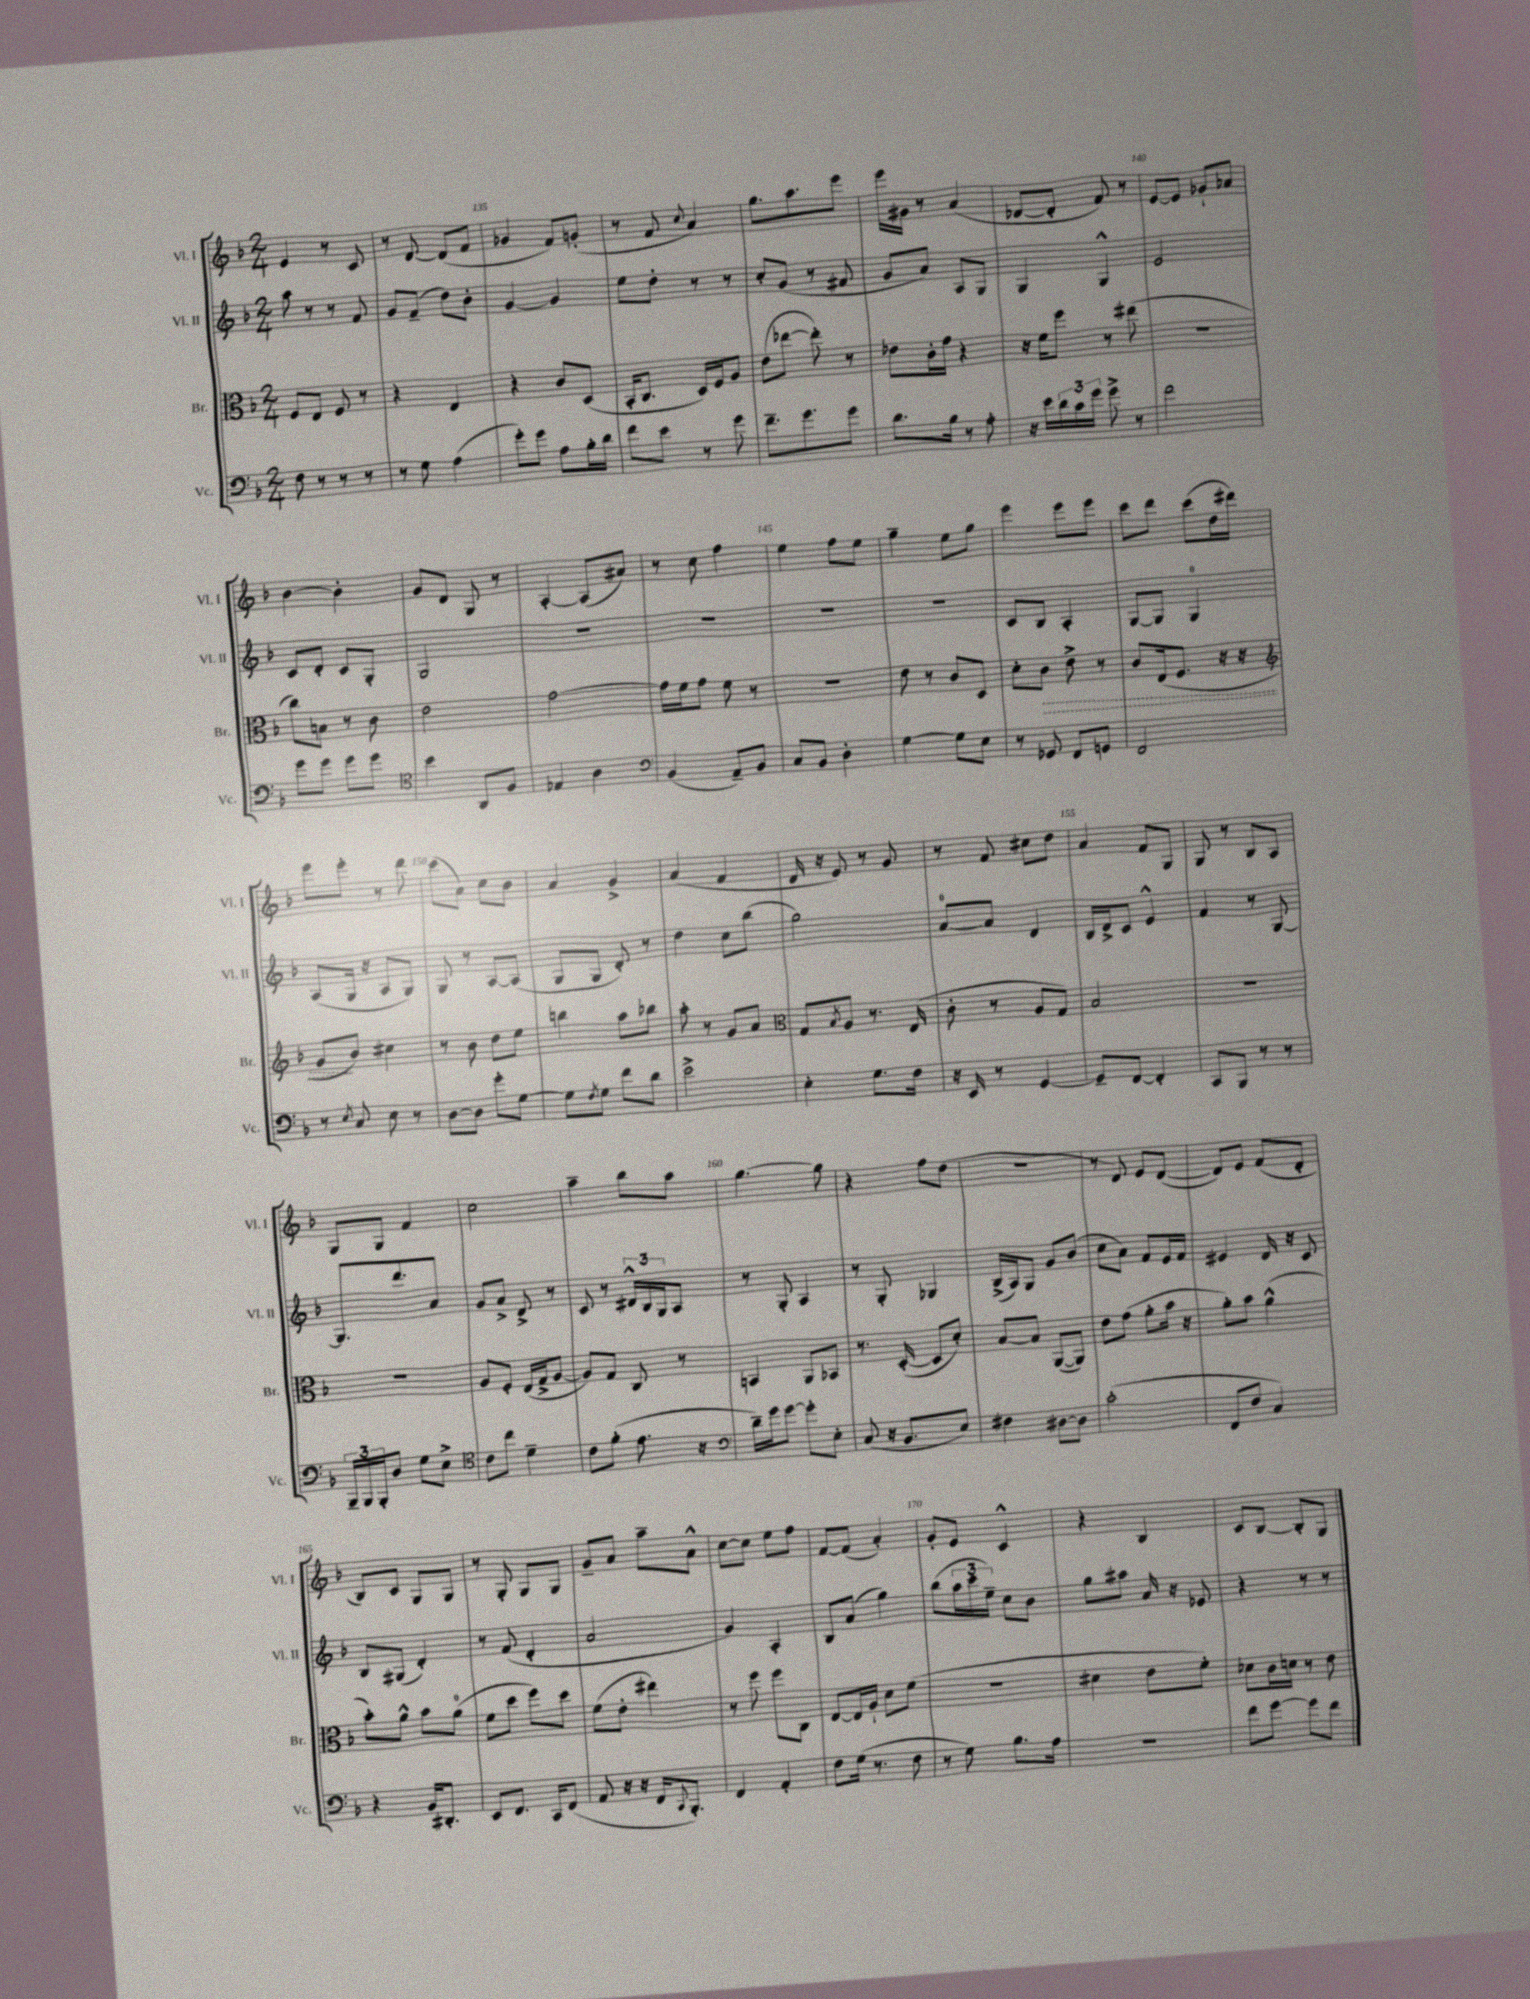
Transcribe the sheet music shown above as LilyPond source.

<<
\new StaffGroup <<
\new Staff = "s0" \with { instrumentName = "Vl. I" shortInstrumentName = "Vl. I" } {
    \clef treble \key f \major \numericTimeSignature \time 2/4
    e'4 r8 c'8 |
    r8 d'8~ d'8( f'8 |
    ges'4 f'8) g'8-.( |
    r8 f'8 \appoggiatura { c''8 } a'4) |
    g''8. a''8. e'''8 |
    e'''16 gis'16 r8 a'4( |
    des'8~ des'8-. f'8) r8 |
    e'8~ e'8 ges'8-! aes'8 |
    bes'4~ bes'4-. |
    g'8 d'8 g8 r8 |
    a4~-. a8( ais'8) |
    r8 c''8 f''4 |
    e''4 f''8 e''8 |
    g''4-- e''8 g''8 |
    e'''4 e'''8 e'''8 |
    c'''8 d'''8 c'''8( d''16 dis'''16) |
    e'''8 e'''8-. r8 d'''8 |
    c'''8( a'8) c''8 bes'8 |
    a'4 g'4-> |
    a'4( f'4 |
    d'16 r16 e'8) r8 g'8 |
    r8 f'8 cis''8 d''8 |
    a'4 f'8 g8 |
    g8 r8 bes8 a8 |
    g8 g8 f'4 |
    c''2 |
    a''4-- bes''8 a''8 |
    g''4.~ g''8 |
    r4 f''8 d''8( |
    r2 |
    r8 d'8) e'8 d'8~( |
    d'8) e'8 f'8( d'8-. |
    bes8) c'8 g8 g8 |
    r8 g8-. g8 g8 |
    g'8-- a'8 a''8-- a'8-^ |
    c''8~ c''8 e''8 f''8 |
    f'8~ f'8( a'4-.) |
    g'8-. e'8 c'4-^ |
    r4 bes4 |
    c'8 bes8~ bes8-. g8 \bar "|." |
}
\new Staff = "s1" \with { instrumentName = "Vl. II" shortInstrumentName = "Vl. II" } {
    \clef treble \key f \major \numericTimeSignature \time 2/4
    a''8 r8 r8 f'8 |
    g'8 f'8--( d''8) bes'8-. |
    g'4~ g'4 |
    e''8 d''8-. r8 r8 |
    c''8-. g'8( r8 fis'8 |
    g'8 a'8) a8 g8 |
    g4 g4-^ |
    e'2 |
    c'8 d'8-. c'8 g8-. |
    g2 |
    R2 |
    R2 |
    R2 |
    R2 |
    c'8 bes8 a4-. |
    g8~ g8 g4-0 |
    a8( g16 r16 a8 g8) |
    g8 r8 a8~ a8( |
    g8 g8 d'8-.) r8 |
    d''4 c''8 bes''8( |
    g''2) |
    a'8-0~ a'8 d'4 |
    bes16 d'16-> c'8 e'4-^ |
    f'4 r8 g8~ |
    g8. d'''8. a'8 |
    g'8 a'8-> d'8-> r8 |
    c'8 r8 \tuplet 3/2 { dis'16-^ bes16 g16 } a8 |
    r8 g8-. a4 |
    r8 g8-. ges4 |
    bes16->( a16) g8 g'8 bes'8( |
    c''8 a'8) f'8 e'16 f'16 |
    eis'4 d'16 r16 c'8 |
    bes8 gis8( d'4-.) |
    r8 f'8( d'4-. |
    a'2 |
    g'4) a4-. |
    bes8 a'8( g''4) |
    bes''8( \tuplet 3/2 { a''16 c'''16 e''16--) } c''8 bes'8 |
    g''8 ais''8 a'16 r16 ees'8 |
    r4 r8 r8 \bar "|." |
}
\new Staff = "s2" \with { instrumentName = "Br." shortInstrumentName = "Br." } {
    \clef alto \key f \major \numericTimeSignature \time 2/4
    f8 e8 f8 r8 |
    r4 e4 |
    r4 c'8 d8( |
    bes,16-. c8. d16) f16 a8 |
    e'8( ees''8~ ees''8-.) r8 |
    ees'8 c'16-. g'16 r4 |
    r16 f'16 f''8 r8 eis''8( |
    r2 |
    c''8) b8 r8 c'8 |
    e'2 |
    g'2~ |
    g'16 f'16 g'8 f'8 r8 |
    r2 |
    e'8 r8 c'8 d8 |
    d'8-. \once \override Hairpin.style = #'dashed-line c'8\> e'8-> r8 |
    c'8 e16( f8. r16 r16 |
    \clef treble g'8\! bes'8) cis''4 |
    r8 bes'8 d''8 e''8 |
    b''4 a''8 bes''8 |
    a''8-. r8 g'8 a'8 |
    \clef alto g8 \acciaccatura { bes8 } a8 r8. e16( |
    c'8-. r8 a8 g8) |
    bes2 |
    R2 |
    R2 |
    a8 f8-. e16( g16-> a8~ |
    a8) g8 c8 r8 |
    b,4 a,8 bes,8 |
    r8. d16~-.( d8 d'8-.) |
    bes8~ bes8 a,8~( a,8) |
    e'8 g'8( a'8-. bes'16 r16 |
    a'8-.) bes'8 a'4-^( |
    bes'8-.) a'8-^ bes'8 a'8-0( |
    f'8 d''8 f''8) d''8 |
    f'8( e'8-. eis''4) |
    r8 f''8 f''8 c8 |
    e8~ e16 a16-! d'8 f'8( |
    R2 |
    dis'4 e'8 f'8-.) |
    des'8 c'16 d'16 r8 e'8 \bar "|." |
}
\new Staff = "s3" \with { instrumentName = "Vc." shortInstrumentName = "Vc." } {
    \clef bass \key f \major \numericTimeSignature \time 2/4
    f8 r8 r8 r8 |
    r8 g8 a4( |
    g'8-.) g'8 a8 bes16-. d'16 |
    f'8 e'8 r8 g'8 |
    f'8.-- g'8. g'8 |
    d'8. bes16 r8 a8-. |
    r16 e'16 \tuplet 3/2 { d'16 c'16 g'16 } g'8-> r8 |
    f'2 |
    g'8 g'8 g'8 g'8 |
    \clef tenor bes'4 a,8 f8 |
    ees4 a4 |
    \clef bass bes,4( a,8--) bes,8 |
    c8 bes,8 d4-. |
    g4~ g8 e8 |
    r8 ges,8 f,8 g,8 |
    f,2 |
    r8 \acciaccatura { e8 } c8 e8 r8 |
    d8~ d8 g'8-. g8~ |
    g8 \acciaccatura { f8 } g8 f'8 d'8 |
    e'2-> |
    e4-. g8. f16 |
    r16 e,16 r8 g,4~ |
    g,8-- f,8~ f,4-. |
    c,8 bes,,8 r8 r8 |
    \tuplet 3/2 { bes,,16-- bes,,16 bes,,16-. } d8 g8 e8-> |
    \clef tenor c'8 c''8 d'4-- |
    c'8 f'8-.( e'8. r16 |
    \clef bass d'16--) g'16 g'8~ g'8-. e8-. |
    c8( r16 bes,8. e8) |
    fis4 dis8~ dis8 |
    c'2-.( |
    f,8 f8 c4) |
    r4 bes,16 dis,8.-. |
    e,8 f,8. c,16 f,8( |
    a,8 r16 r16 f,16 \appoggiatura { c,8 } bes,,8.-.) |
    f,4 a,4-. |
    f8 g16( r8. f8 |
    r8 g8) bes8. a16 |
    r2 |
    f'8 g'8~ g'8 f'8 \bar "|." |
}
>>
>>
\layout { \context { \Score currentBarNumber = #133 \override BarNumber.break-visibility = ##(#f #t #t) barNumberVisibility = #(every-nth-bar-number-visible 5) } }
